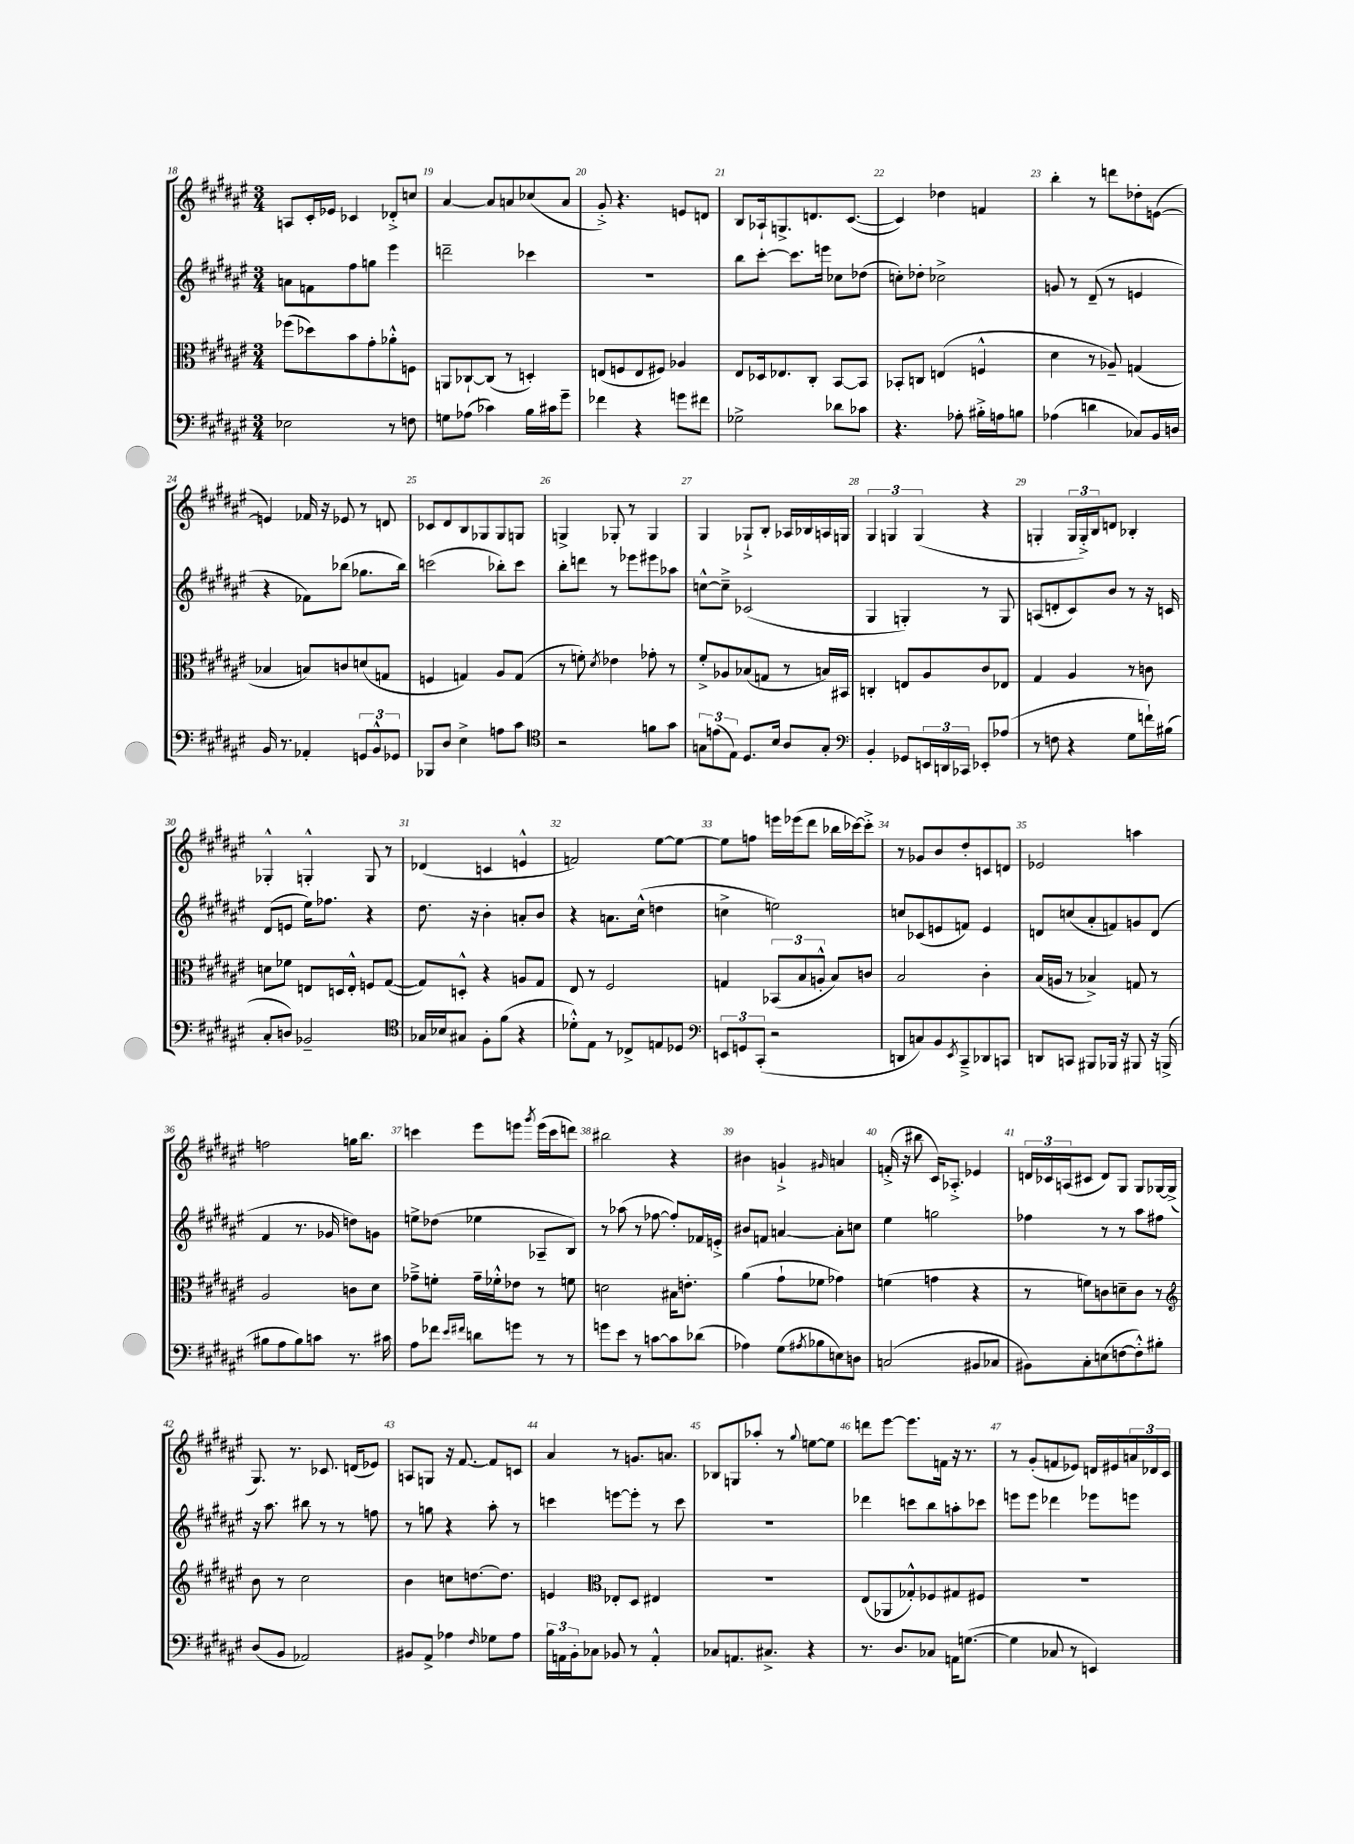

**kern	**kern	**kern	**kern
*part4	*part3	*part2	*part1
*staff4	*staff3	*staff2	*staff1
*clefF4	*clefC3	*clefG2	*clefG2
*k[f#c#g#d#a#e#]	*k[f#c#g#d#a#e#]	*k[f#c#g#d#a#e#]	*k[f#c#g#d#a#e#]
*M3/4	*M3/4	*M3/4	*M3/4
=18	=18	=18	=18
2E-X\	(8ff-X\L	8an\L	8An/L
.	8dd-X\)	8fn\	16c#'/L
.	.	.	16e-X/JJ
.	8b\	8ff#\	4c-X/
.	8g#'\	8ggn\J	.
8r	8a-X'^^\	4eee#\	8d-X'^/L
8Fn\	8Fn\J	.	8ccn/J
=19	=19	=19	=19
8Gn\L	8AAn/L	2dddn~\	[4a#/
(8A-X\J	[8C-X`/	.	.
4c-X\)	(8C-/J]	.	8a#/L]
.	8r	.	8an/
16B\LL	4Dn'/)	4ccc-X\	(8cc-X/
16c#X\J	.	.	.
8g#~\J	.	.	8a/J
=20	=20	=20	=20
4f-X\	(8En/L	2.r	8g#'^/)
.	8Fn/	.	4.r
4r	8E/	.	.
.	8F#X/J)	.	.
8gn\L	4A-X/	.	8en/L
8f#X\J	.	.	8dn/J
=21	=21	=21	=21
2G-X^\	8E#/L	8bb\L	8B/L
.	16D-X/k	[8ccc#'\J	16A-X`/k
.	8.E-X/	.	8.Gn^/
.	.	8.ccc#\L]	.
.	8C#'/J	.	8.dn/
.	.	16eeen\Jk	.
8d-X\L	[8BB/L	8cc-X\L	.
.	.	.	([8.c#/J
8c-X\J	8BB/J]	(8dd-X\J	.
=22	=22	=22	=22
4.r	8BB-X'/L	8ccn'\L)	4c#/])
.	8Cn/J	8dd-X'\J	.
.	(4En/	2cc-X^\	4dd-X\
8A-X'\	.	.	.
16B#X'^\LL	4Fn^^/	.	4fn/
16An\J	.	.	.
8Bn\J	.	.	.
=23	=23	=23	=23
(4A-X\	4d#\	8gn/	4bb'\
.	.	8r	.
4dn\	8r	(8d#~/	8r
.	8A-X~/)	8r	8dddn\L
8C-X/L)	(4Gn/	4en/	8dd-X'\
16BB/L	.	.	([8en\J
16Dn/JJ	.	.	.
!!LO:LB:g=z
=24	=24	=24	=24
16BB/	4B-X/	4r	4en/])
8.r	.	.	.
4AA-X'/	8Bn/L)	8f-X\L)	16f-X/
.	.	.	16r
.	8cn/	(8bb-X\J	8e-X/
12GGn/L	(8dn/	8.gg-X\L	8r
12BB^^/	.	.	.
.	8Gn/J	.	8dn/
12GG-X/J	.	.	.
.	.	16bb-\Jk)	.
=25	=25	=25	=25
8BBB-X/L	4Fn/	(2cccn\	8c-X/L
8D#/J	.	.	8d#/
4E#^\	4Gn/)	.	8B/
.	.	.	8G-X/
8An\L	8A#/L	8bb-X'\L)	8G-/
8c#\J	(8G/J	8ccc\J	8Gn/J
=26	=26	=26	=26
*clefC4	*	*	*
2r	8r	8bb'\L	4Gn^/
.	8fn'\)	8dddn\J	.
.	8qd#/	.	.
.	4e-X\	8r	8G-X'/
.	.	8eee-X\L	8r
8fn\L	8g-X'\	8eee#X\	4G-/
8g#\J	8r	8aa-X\J	.
=27	=27	=27	=27
12Gn\L	8f#'^/L	[8ccn^^\L	4G#/
(12en\	.	.	.
.	8A-X/	8cc~^\J]	.
12E#\J)	.	.	.
8.D#/L	(8B-X/	(2c-X/	8G-X`^/L
.	8Gn/J	.	8B'/J
16B/Jk	.	.	.
8A#/L	8r	.	16A-X/LL
.	.	.	16B-X/
8G'/J	16Bn/LL)	.	16An/
.	16BB#X/JJ	.	16Gn/JJ
=28	=28	=28	=28
*clefF4	*	*	*
4BB'/	4Cn'/	4G#/	6G#/
.	.	.	6Gn/
8GG-X/L	8En/L	4Gn'/)	.
.	.	.	(6G/
24EEn/L	8A#/	.	.
24DDn/	.	.	.
24CC-X/JJ	.	.	.
8EE-X'/L	8c#/	8r	4r
(8A-X/J	8E-X/J	8G/	.
=29	=29	=29	=29
8r	4G#/	(8An/L	4Gn'/
8Fn\	.	8dn'/	.
4r	4A#/	8c#/)	24G/LL
.	.	.	24G'^/)
.	.	.	24B/J
.	.	8b/J	8dn/J
8G#\L	8r	8r	4B-X'/
16fn`\L)	8cn\	16r	.
(16B#X\JJ	.	16cn/	.
!!LO:LB:g=z
=30	=30	=30	=30
8C#'/L	8dn\L	(8d#/L	4G-X'^^/
8Dn/J)	8f-X\J	8en/J	.
2BB-X~/	8En/L	16ee#\KL)	4Gn'^^/
.	.	8.ff-X\J	.
.	16Dn/L	.	.
.	16E'^^/JJ	.	.
.	8Fn/L	4r	8G/
.	([8G#/J	.	8r
=31	=31	=31	=31
*clefC4	*	*	*
16G-X/LL	8G#/L])	8.dd#\	(4d-X/
16B-X/J	.	.	.
8G#X/J	8Dn'^^/J	.	.
.	.	16r	.
8F#'\L	4r	4b'\	4cn/
(8f#\J	.	.	.
4r	8An/L	8an'/L	4en^^/
.	8G#/J	8b/J	.
=32	=32	=32	=32
8d-X'^^\L)	8E#/	4r	2fn/)
8E#\J	8r	.	.
8r	2F#/	8.an\L	.
8C-X^/L	.	.	.
.	.	(16cc#^^\Jk	.
8En/	.	4ddn\	[8ee#\L
8D-X/J	.	.	8ee#\J_
=33	=33	=33	=33
*clefF4	*	*	*
12EEn/L	4Gn/	4ccn^\	8ee#\L]
12GGn/	.	.	.
.	.	.	8ffn\J
(12CC#'/J	.	.	.
2r	(12BB-X/L	2een\)	16eeen\LL
.	.	.	(16eee-X\J
.	12B/	.	.
.	.	.	8ddd#\J
.	12An'^^/J	.	.
.	8B/L)	.	16bb-X\LL
.	.	.	[16ccc-X\J)
.	8cn/J	.	8ccc-'^\J]
=34	=34	=34	=34
8DDn/L	2B/	8ccn/L	8r
8Cn/)	.	(8c-X/	8g-X/L
8BB/	.	8en/	8b/
8qEE#/	.	.	.
8CC#~^/	.	8fn/J)	8dd#'/
8DD-X/	4c#'\	4e/	8cn/
8CCn/J	.	.	8dn/J
=35	=35	=35	=35
8DDn/L	(16B/LL	8dn/L	2e-X/
.	16An/JJ	.	.
8CCn/J	8r	(8ccn/	.
8BBB#X/L	4B-X^/)	8a#'/	.
16BBB-X/Jk	.	8fn/)	.
16r	.	.	.
8BBB#X/	8Gn/	8gn/	4aan\
16r	8r	(8d/J	.
(16BBBn^/	.	.	.
!!LO:LB:g=z
=36	=36	=36	=36
8B#X\L	2A#/	4f#/	2ffn\
8A#\	.	.	.
8B#\)	.	8.r	.
8cn\J	.	.	.
.	.	16g-X/	.
8.r	8cn\L	8ddn\L)	16ggn\KL
.	.	.	8.bb\J
.	8d#\J	8gn\J	.
16c#X\	.	.	.
=37	=37	=37	=37
8A#\L	8g-X~^\L	8een^\L	4cccn\
8f-X\J	8fn'\J	(8dd-X\J	.
16qqe#/LL	.	.	.
16qqf#X/JJ	.	.	.
8dn\L	16g-~\LL	4ee-X\	8eee#\L
.	16f-X'^^\J	.	.
8gn\J	8e-X\J	.	8eeen\J
.	.	.	8qggg#/
8r	8r	8A-X~/L	(16eee\LL
.	.	.	16ccc\J
8r	8fn\	8B/J)	8dddn\J)
=38	=38	=38	=38
8gn\L	2dn\	8r	2bb#X\
8e#\J	.	(8aa-X\	.
8r	.	8r	.
[8cn\L	.	[8ff-X\	.
8c\]	16B#X\KL	8ff-'/L])	4r
.	8.en'\J	.	.
(8d-X\J	.	16f-X/L	.
.	.	16en'^/JJ	.
=39	=39	=39	=39
4A-X\)	(4a#\	8b#X/L	4b#X\
.	.	8fn/J	.
(8G#\L	8g#`\L	[4an/	4gn`^/
8qA#X/	.	.	.
8B-X\	8f-X\J	.	.
.	.	.	16qqg#X/
8En\)	4g-X\)	8a'\L]	4an/
8Dn\J	.	8ccn\J	.
=40	=40	=40	=40
(2Cn/	(4fn\	4ee#\	(16fn'^/
.	.	.	16r
.	.	.	8bb#X\
.	4gn\	2ggn\	16c#/KL)
.	.	.	8.A-X'^/J
8BB#X/L	4r	.	4e-X/
8C-X/J	.	.	.
=41	=41	=41	=41
8BB#X\L)	8r	4ff-X\	24dn/LL
.	.	.	24c-X/
.	.	.	(24An/J
8C#'\	8fn\L)	.	8c#X/J
(8En\	8cn\	8r	8d/L)
[8Fn\	8dn~\	8r	8G#/J
8F'^^\])	8c\J	8aa#\L	8G#/L
8B#X'\J	8r	8ff#X\J	[16G-X/L
.	.	.	(16G-^/JJ]
!!LO:LB:g=z
=42	=42	=42	=42
*	*clefG2	*	*
(8D#/L	8b\	16r	8.G#/)
.	.	8.aa#\	.
8BB/J	8r	.	.
.	.	.	8.r
2AA-X/)	2cc#\	8bb#X\	.
.	.	8r	8.c-X/
.	.	8r	.
.	.	.	(16dn/KL
.	.	8ffn\	8e-X/J)
=43	=43	=43	=43
8BB#X/L	4b\	8r	8An/L
8AA#^/J	.	8ggn\	8Gn/J
4A-X\	8ccn\L	4r	16r
.	.	.	[8.f#/
.	[8.ddn\	.	.
16qqF#/	.	.	.
8G-X\L	.	8aa#'\	8f#/L]
.	8.dd\J]	.	.
8A-\J	.	8r	8cn/J
=44	=44	=44	=44
24B\LL	4en/	4cccn\	4a#/
24AAn\	.	.	.
24BB'\J	.	.	.
8C-X\J	.	.	.
*	*clefC3	*	*
8BB-X/	8E-X'/L	[8eeen\L	8r
8r	8D#/J	8eee'\J]	8.gn/L
4AA'^^/	4E#X/	8r	.
.	.	.	8.an/J
.	.	8ccc\	.
=45	=45	=45	=45
8C-X/L	2.r	2.r	8B-X/L
8.AAn/	.	.	8Gn/
.	.	.	8aa-X'/J
8.C#X^/J	.	.	.
.	.	.	8r
.	.	.	8qqgg#/
4r	.	.	[8een\L
.	.	.	8ee\J]
=46	=46	=46	=46
8.r	(8E#/L	4ddd-X\	8dddn\L
.	8AA-X/	.	[8eee#\J
8.D#/L	.	.	.
.	8G-X'^^/)	8cccn\L	8.eee#\L]
8C-X/J	8F-X/	8bb\	.
.	.	.	16fn\Jk
16AAn\KL	8G#X/	8aan'\	16r
([8.Gn\J	.	.	8.r
.	8F#X/J	8ccc-X\J	.
=47	=47	=47	=47
4G\]	2.r	8eeen\L	8r
.	.	8eee\J	(8g#'/L
8C-X/	.	4ddd-X\	8fn/
8r	.	.	8e-X/J)
4EEn/)	.	8eee-X\L	16dn/LL
.	.	.	16e#X/
.	.	8eeen\J	24an/
.	.	.	24d-X/
.	.	.	24c#/JJ
==	==	==	==
*-	*-	*-	*-
